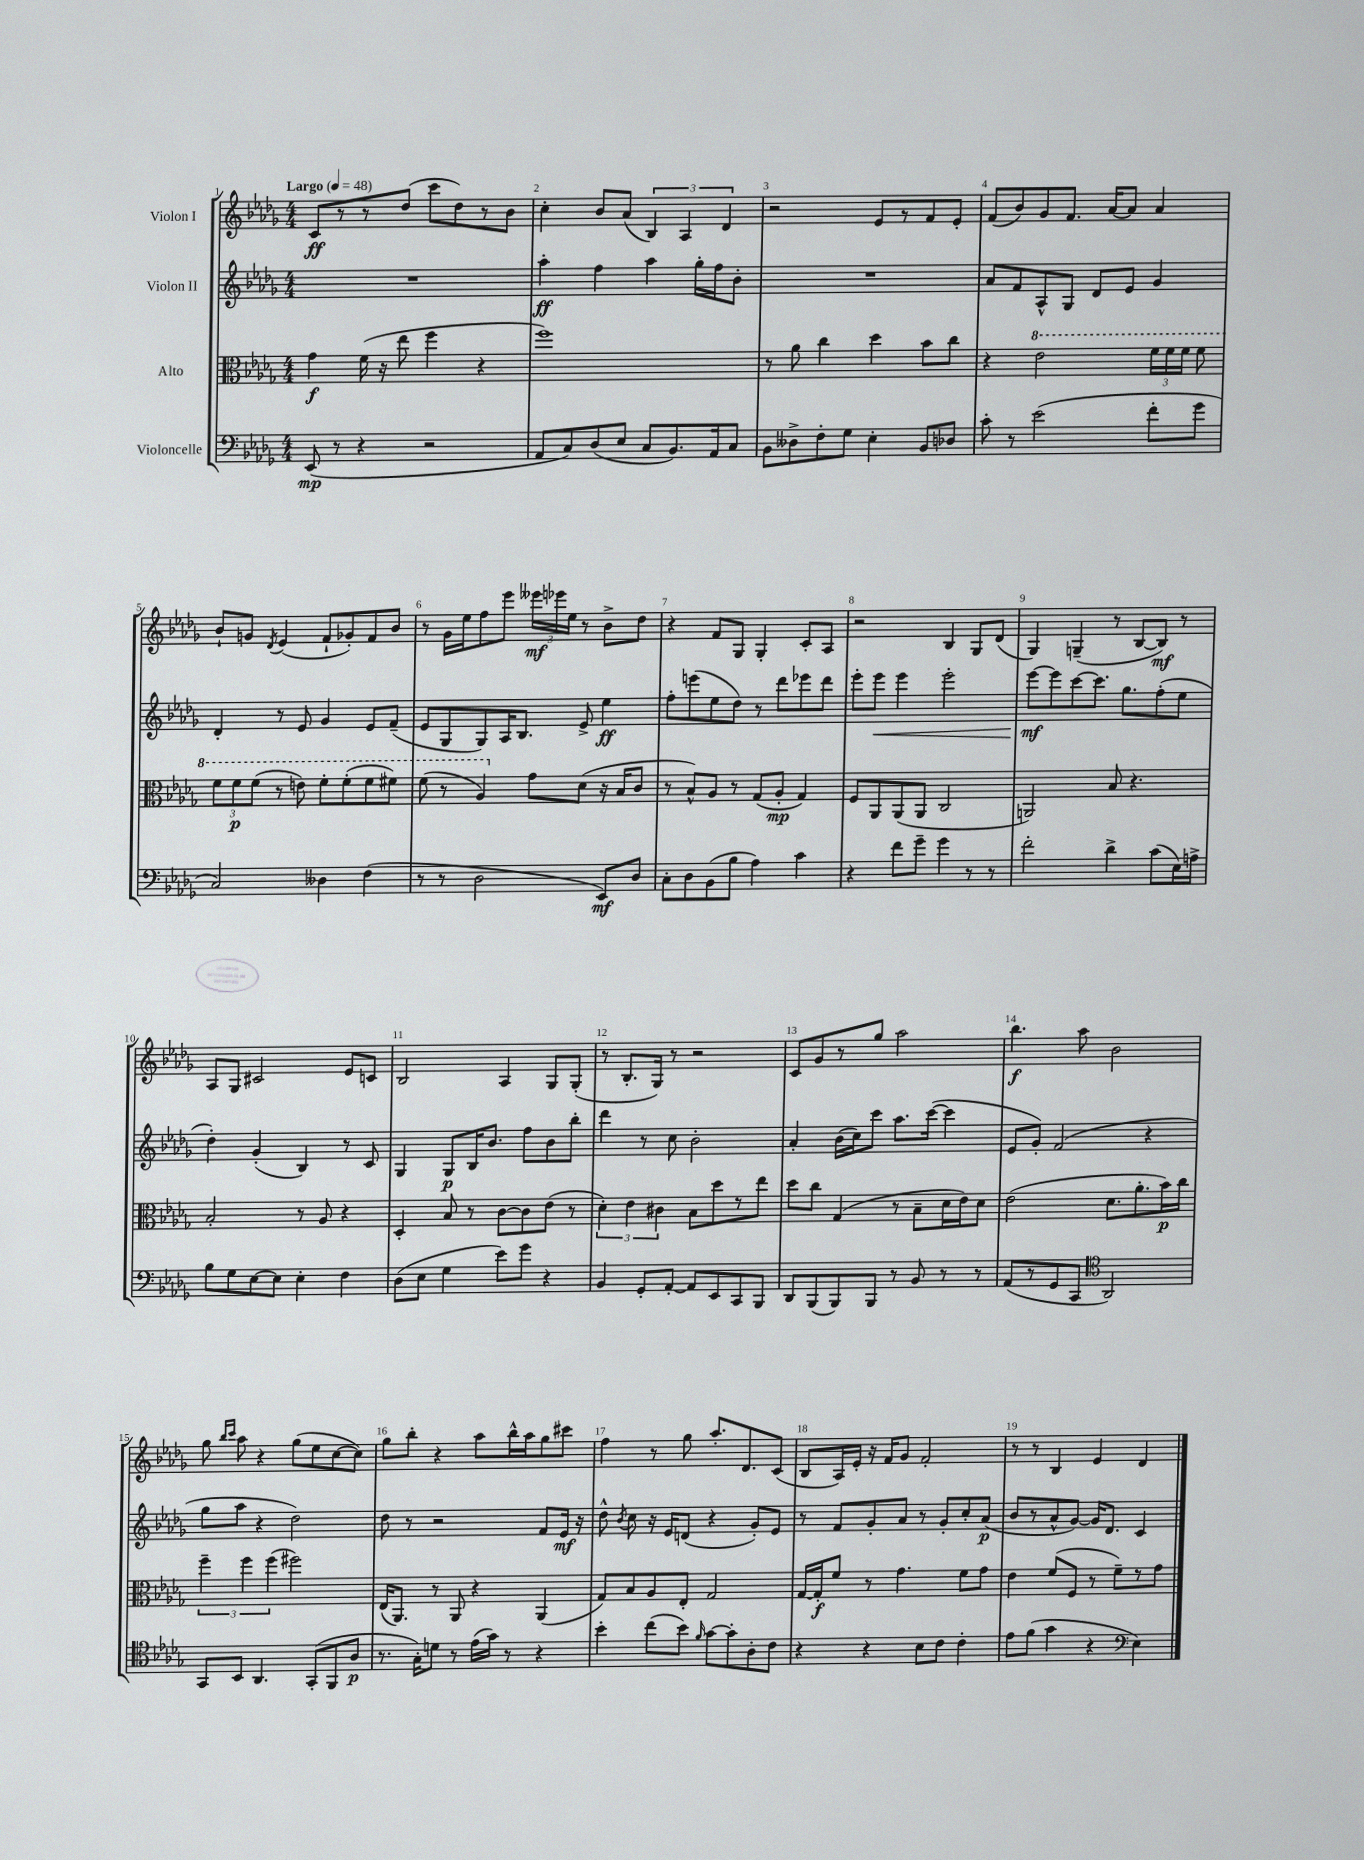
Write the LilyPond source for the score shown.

<<
\new StaffGroup <<
\new Staff = "s0" \with { instrumentName = "Violon I" } {
    \clef treble \key des \major \numericTimeSignature \time 4/4 \tempo "Largo" 4 = 48
    \autoBeamOff c'8[\ff r8 r8 des''8]( c'''8[ des''8) r8 bes'8] |
    c''4-. bes'8[ aes'8]( \tuplet 3/2 { bes4) aes4 des'4 } |
    r2 ees'8[ r8 f'8 ees'8]-. |
    f'8[( bes'8) ges'8 f'8.] aes'16[~ aes'8] aes'4 |
    bes'8[-! g'8] \acciaccatura { des'8 } ees'4( f'8[-! ges'8-.) f'8 bes'8] |
    r8 ges'16[ ees''16 f''8 ees'''8] \tuplet 3/2 { eeses'''16[\mf ees'''16 ees''16] } r8 bes'8[-> des''8] |
    r4 f'8[ ges8] ges4-. c'8[-. aes8] |
    r2 bes4 ges8[ des'8]( |
    ges4) g4--( r8 bes8[~ bes8]\mf) r8 |
    aes8[ ges8] cis'2 ees'8[ c'8] |
    bes2 aes4 ges8[ ges8]-.( |
    r8 bes8.[-. ges16]) r8 r2 |
    c'8[ ges'8 r8 ges''8] aes''2 |
    bes''4.\f aes''8 bes'2 |
    ges''8 \grace { bes''16[ c'''16] } aes''8 r4 ges''8[( ees''8 c''8~ c''8]) |
    ges''8[ bes''8]-. r4 aes''8[ bes''16-^ aes''16 ges''8 cis'''8] |
    f''4 r8 ges''8 aes''8.[-. des'8. c'8]( |
    bes8[ aes16) ees'16]-. r16 f'16[ ges'8] f'2-. |
    r8 r8 bes4 ees'4 des'4 \bar "|." |
}
\new Staff = "s1" \with { instrumentName = "Violon II" } {
    \clef treble \key des \major \numericTimeSignature \time 4/4
    \autoBeamOff R1 |
    aes''4-.\ff f''4 aes''4 ges''16[-. f''16 bes'8]-. |
    R1 |
    aes'8[ f'8 aes8-^ ges8] des'8[ ees'8] ges'4 |
    des'4-. r8 ees'8 ges'4 ees'8[ f'8]--( |
    ees'8[ ges8 ges8) aes16 bes8.] ees'8-> ees''4\ff |
    f''8[-. e'''8( ees''8 des''8]) r8 des'''8[ ees'''8 des'''8] |
    ees'''8[-. ees'''8]\< ees'''4 ees'''2-. |
    ees'''8[~\mf\! ees'''8 c'''8~ c'''8.] ges''8.[ f''8-.( ees''8] |
    des''4-.) ges'4-.( bes4) r8 c'8 |
    ges4 ges8[\p bes16 bes'8.] f''8[ bes'8 bes''8]-. |
    des'''4 r8 c''8 bes'2-. |
    aes'4-. bes'16[( c''16) c'''8] aes''8.[ c'''16]~( c'''4 |
    ees'8[ ges'8]-.) f'2( r4 |
    ges''8[ aes''8] r4 des''2) |
    des''8 r8 r2 f'8[ ees'16]\mf r16 |
    des''8-^ \acciaccatura { bes'8 } c''8 r16 ees'16[ d'8]( r4 ges'8[-.) ees'8] |
    r8 f'8[ ges'8-. aes'8] r8 ges'8[-. c''8-. aes'8]\p( |
    bes'8[ r8 aes'8-^ ges'8]~) ges'16[ des'8.] c'4 \bar "|." |
}
\new Staff = "s2" \with { instrumentName = "Alto" } {
    \clef alto \key des \major \numericTimeSignature \time 4/4
    \autoBeamOff ges'4\f f'16( r16 ees''8 f''4 r4 |
    f''1) |
    r8 aes'8 c''4 des''4 bes'8[ c''8] |
    r4 \ottava #1 ees''2 \tuplet 3/2 { f''16[ f''16 f''16] } f''8 |
    \tuplet 3/2 { f''8[ f''8\p f''8]( } r8 e''8) f''8[-. f''8-.( f''8 fis''8]) |
    f''8( r8 aes'4) \ottava #0 ges'8[ des'8]( r16 bes16[ c'8] |
    r8 bes8[-^) aes8] r8 ges8[( aes8]-.\mp ges4) |
    f8[ aes,8 aes,8( aes,8] c2 |
    a,2) bes8 r4. |
    bes2-. r8 aes8 r4 |
    des4-. bes8 r8 c'8[~ c'8 ees'8]( r8 |
    \tuplet 3/2 { des'4-.) ees'4 cis'4 } bes8[ des''8 r8 ees''8] |
    des''8[ c''8] ges4( r8 bes8[-- des'16 ees'16) des'8] |
    ees'2( des'8.[ aes'8.-. bes'16\p) c''16] |
    \tuplet 3/2 { f''4-- f''4 f''4( } fis''2) |
    ees16[( aes,8.]) r8 aes,8 r4 aes,4( |
    ges8[) bes8 aes8 ees8]-. ges2 |
    ges16[~ ges16-.\f f'8] r8 ges'4. f'8[ ges'8] |
    ees'4 f'8[( f8] r8 f'8[--) r8 ges'8] \bar "|." |
}
\new Staff = "s3" \with { instrumentName = "Violoncelle" } {
    \clef bass \key des \major \numericTimeSignature \time 4/4
    \autoBeamOff ees,8\mp( r8 r4 r2 |
    aes,8[ c8) des8( ees8] c8[ bes,8.) aes,16 c8] |
    bes,8[ deses8-> f8-. ges8] ees4-. bes,8[ des8] |
    c'8-. r8 ees'2( f'8[-. ges'8] |
    c2) deses4 f4( |
    r8 r8 des2 ees,8[\mf) des8] |
    c8[-. des8 bes,8( bes8] aes4) c'4 |
    r4 f'8[ ges'8]-- ges'4 r8 r8 |
    f'2-. des'4-> c'8[( ees16) a16]-> |
    bes8[ ges8 ees8~ ees8] ees4-. f4 |
    des8[( ees8] ges4 ees'8[) ges'8] r4 |
    bes,4 ges,8[-. aes,8]~-. aes,8[ ees,8 c,8 bes,,8] |
    des,8[ bes,,8( bes,,8) bes,,8] r8 bes,8 r8 r8 |
    aes,8[( r8 ges,8 c,8] \clef tenor aes,2) |
    ges,8[ bes,8] aes,4. ges,8[-.( f,8 aes8]\p |
    r8. ges16[-.) d'8] r8 ees'16[( ges'16]) r8 r4 |
    bes'4-. c''8[( bes'8]) \grace { f'16 } ges'8[~ ges'8-. aes8-. c'8] |
    r4 r4 bes8[ c'8] c'4-. |
    ees'8[ f'8]( ges'4 r4 \clef bass ees4) \bar "|." |
}
>>
>>
\layout { \context { \Score \override BarNumber.break-visibility = ##(#f #t #t) barNumberVisibility = #all-bar-numbers-visible } }
